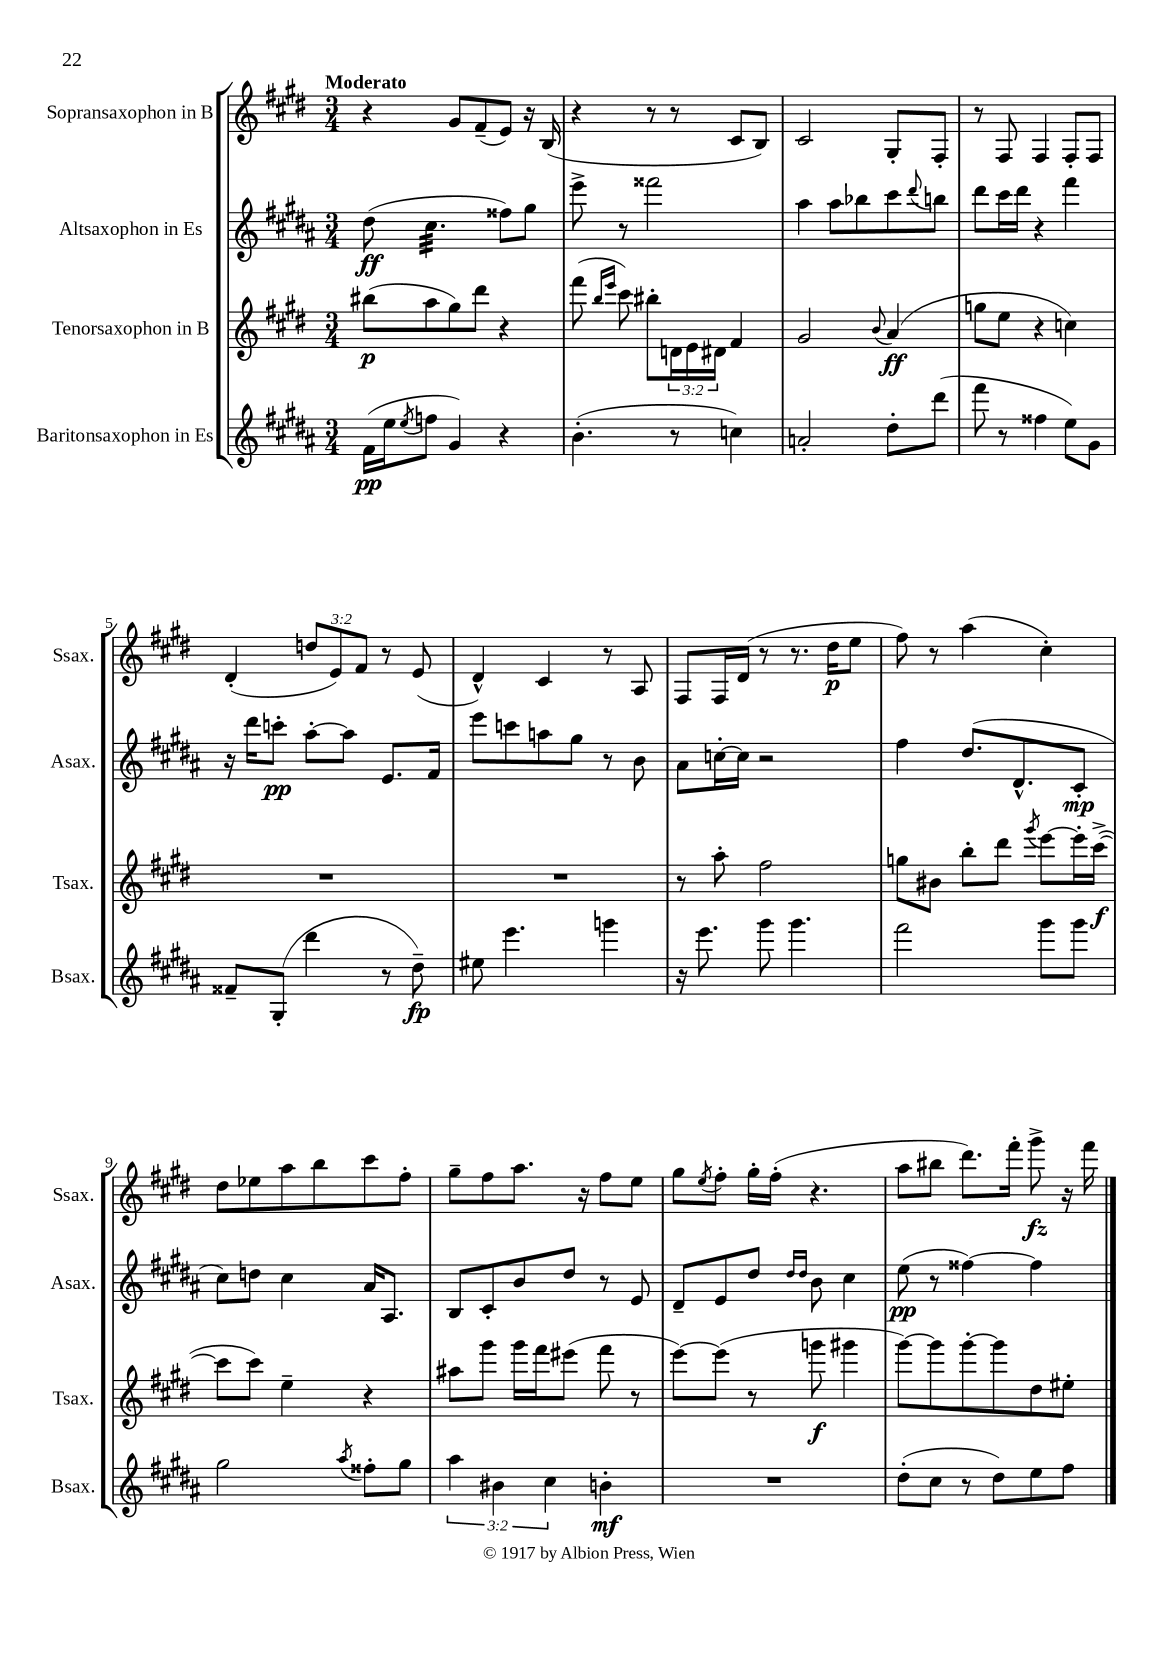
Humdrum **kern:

**kern	**kern	**kern	**kern
*staff4	*staff3	*staff2	*staff1
*clefG2	*clefG2	*clefG2	*clefG2
*k[f#c#g#d#a#]	*k[f#c#g#d#]	*k[f#c#g#d#a#]	*k[f#c#g#d#]
*M3/4	*M3/4	*M3/4	*M3/4
(16f#	(8bb#	(8dd#	4r
16ee	.	.	.
8qee	.	.	.
8ff	8aa	4.cc#	.
4g#)	8gg#)	.	8g#
.	8ddd#	.	(8f#~
4r	4r	8ff##)	8e)
.	.	8gg#	16r
.	.	.	(16B
=	=	=	=
(4.b'	(8fff#	8eee^	4r
.	16qqbb	.	.
.	16qqeee	.	.
.	8ccc#)	8r	.
.	8bb#'	2fff##	8r
8r	24d	.	8r
.	24e	.	.
.	24d#	.	.
4cc)	4f#	.	8c#
.	.	.	8B)
=	=	=	=
2a'	2g#	4aa#	2c#
.	.	8aa#	.
.	.	8bb-	.
.	8qqb	.	.
8dd#'	(4a	8ccc#	8G#'
.	.	8qqddd#	.
(8ddd#	.	8bb	8F#'
=	=	=	=
8fff#	8gg	8ddd#	8r
8r	8ee	16ccc#	8F#
.	.	16ddd#	.
4ff##	4r	4r	4F#
8ee)	4cc)	4fff#	8F#'
8g#	.	.	8F#
=	=	=	=
8f##~	2.r	16r	(4d#'
.	.	16ddd#	.
(8G#'	.	8ccc'	.
4ddd#	.	[8aa#'	12dd
.	.	.	12e)
.	.	8aa#]	.
.	.	.	12f#
8r	.	8.e	8r
8dd#~)	.	.	(8e
.	.	16f#	.
=	=	=	=
8ee#	2.r	8eee	4d#^^)
4.eee	.	8ccc	.
.	.	8aa	4c#
.	.	8gg#	.
4ggg	.	8r	8r
.	.	8b	8A
=	=	=	=
16r	8r	8a#	8F#
8.eee	.	.	.
.	8aa'	[16cc'	16F#
.	.	16cc]	(16d#
8ggg#	2ff#	2r	8r
4.ggg#	.	.	8.r
.	.	.	16dd#
.	.	.	8ee
=	=	=	=
2fff#	8gg	4ff#	8ff#)
.	8b#	.	8r
.	8bb'	(8.dd#	(4aa
.	8ddd#	.	.
.	.	8.d#^^	.
.	8qggg#	.	.
8ggg#	[8eee	.	4cc#')
8ggg#	16eee']	8c#'	.
.	([16ccc#^	.	.
=	=	=	=
2gg#	8ccc#]	8cc#)	8dd#
.	8ccc#)	8dd	8ee-
.	4ee~	4cc#	8aa
.	.	.	8bb
8qaa#	.	.	.
8ff##'	4r	16a#	8ccc#
.	.	8.A#	.
8gg#	.	.	8ff#'
=	=	=	=
6aa#	8aa#	8B	8gg#~
.	8ggg#	8c#'	8ff#
6b#	.	.	.
.	16ggg#	8b	8.aa
.	16fff#	.	.
6cc#	.	.	.
.	(8eee#	8dd#	.
.	.	.	16r
4b'	8fff#	8r	8ff#
.	8r	8e	8ee
=	=	=	=
2.r	[8eee)	8d#~	8gg#
.	.	.	8qee
.	(8eee]	8e	8ff#'
.	8r	8dd#	16gg#'
.	.	.	(16ff#'
.	.	16qqdd#	.
.	.	16qqdd#	.
.	8ggg	8b	4.r
.	4ggg#	4cc#	.
=	=	=	=
(8dd#'	[8ggg#)	(8ee	8aa
8cc#	8ggg#]	8r	8bb#
8r	[8ggg#'	[4ff##)	8.ddd#)
8dd#)	8ggg#]	.	.
.	.	.	16fff#'
8ee	8dd#	4ff##]	8ggg#^
8ff#	8ee#'	.	16r
.	.	.	16fff#
==	==	==	==
*-	*-	*-	*-
